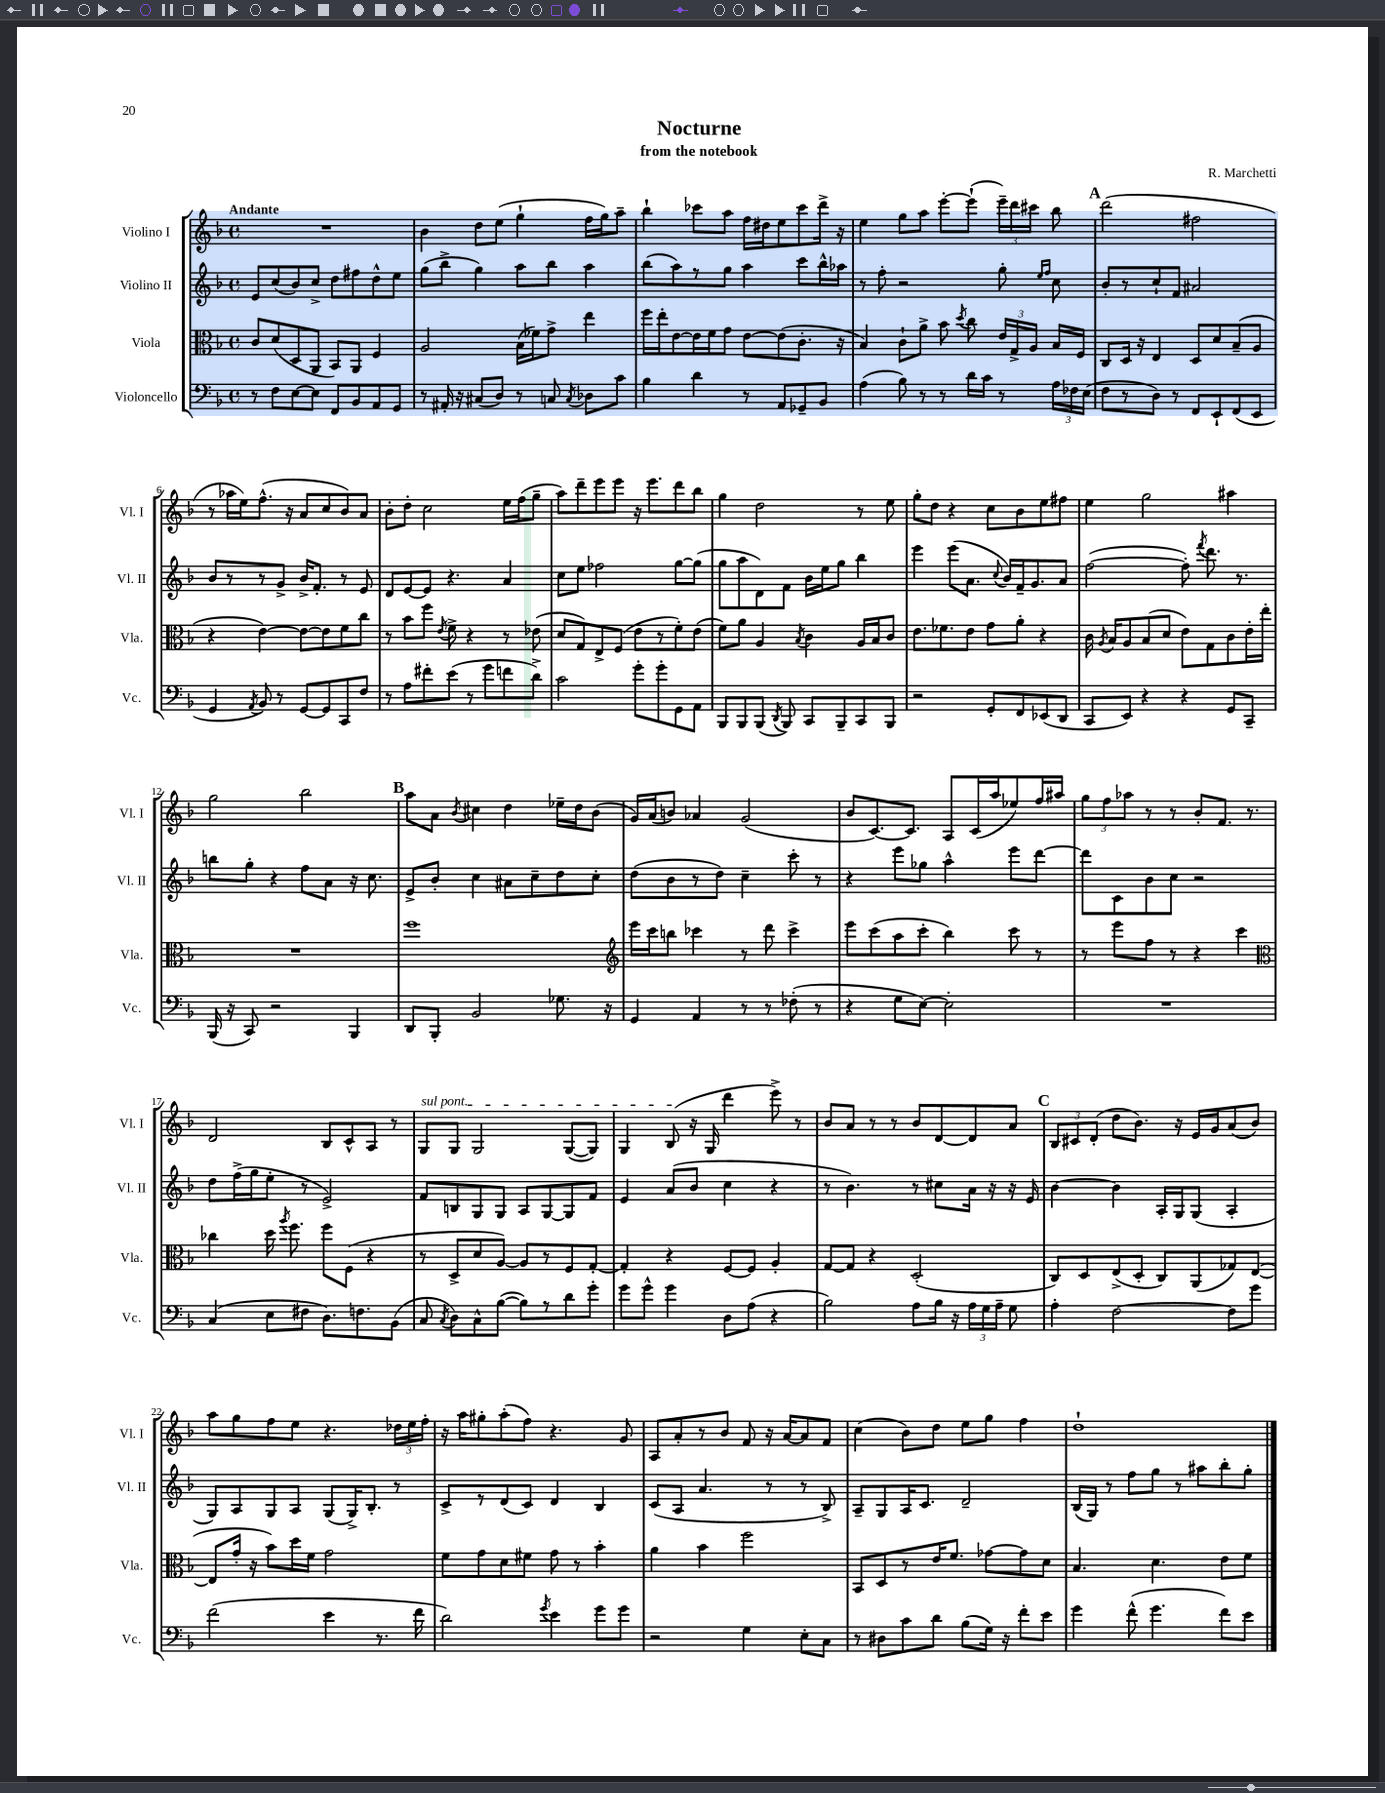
\header { title = "Nocturne" composer = "R. Marchetti" subtitle = "from the notebook" }
<<
\new StaffGroup <<
\new Staff = "s0" \with { instrumentName = "Violino I" shortInstrumentName = "Vl. I" } {
    \clef treble \key f \major \defaultTimeSignature \time 4/4 \tempo "Andante"
    \autoBeamOff R1 |
    bes'4 d''8[ e''8]( g''4-! f''16[ g''16) a''8]-- |
    bes''4-! ces'''8[ a''8] f''16[ dis''16 e''8 ces'''8 d'''16]-> r16 |
    e''4 g''8[ a''8] e'''8[~-. e'''8]-!( \tuplet 3/2 { e'''16[--) d'''16 cis'''16] } bes''8 |
    \mark \markup { \bold "A" } d'''2( fis''2 |
    r8 aes''16[ e''16) f''8.]-^( r16 a'8[ c''8 bes'8) a'8] |
    bes'8[-. d''8]-. c''2 e''16[ f''16( g''8]-- |
    a''8[) d'''8-- e'''8 e'''8] r16 e'''8.[ d'''8 bes''8] |
    g''4 d''2 r8 e''8 |
    g''8[-. d''8] r4 c''8[ bes'8 e''8 fis''8] |
    e''4 g''2 ais''4 |
    g''2 bes''2 |
    \mark \markup { \bold "B" } a''8[ a'8] \acciaccatura { bes'8 } cis''4 d''4 ees''16[-- d''16 bes'8]( |
    g'16[) a'16( b'8]) aes'4 g'2( |
    bes'8[ c'8.~) c'8.] a8[ c'16( a''16 ees''8) f''16 ais''16] |
    \tuplet 3/2 { g''8[ f''8 aes''8] } r8 r8 bes'8[-. f'8.] r8. |
    d'2 bes8[ c'8-^ a8] r8 |
    \once \override TextSpanner.bound-details.left.text = \markup { \italic "sul pont." } g8[\startTextSpan g8] g2 g8[~( g8]) |
    g4 bes8\stopTextSpan( r16 g16 d'''4 e'''8->) r8 |
    bes'8[ a'8] r8 r8 bes'8[ d'8~ d'8 a'8] |
    \mark \markup { \bold "C" } \tuplet 3/2 { bes8[ cis'8 d'8]-.( } d''8[ bes'8.]) r16 e'16[ g'16 a'8( bes'8]) |
    a''8[ g''8 f''8 e''8] r4. \tuplet 3/2 { des''16[ e''16 f''16]-. } |
    r16 a''16[ gis''8-. a''8-.( f''8]) r4. g'8 |
    a8[ a'8-. r8 bes'8] f'8 r16 a'16[~ a'8 f'8] |
    c''4( bes'8[) d''8] e''8[ g''8] f''4 |
    d''1-! \bar "|." |
}
\new Staff = "s1" \with { instrumentName = "Violino II" shortInstrumentName = "Vl. II" } {
    \clef treble \key f \major \defaultTimeSignature \time 4/4
    \autoBeamOff e'8[ c''8( bes'8) c''8]-> d''8[ fis''8 d''8-^ e''8] |
    g''8[( bes''8]-> g''4) a''8[ bes''8] a''4 |
    bes''8[( a''8) r8 g''8] a''4 c'''8[ bes''16-^ aes''16] |
    r8 f''8-. r2 g''8-. \grace { e''16[ f''16] } c''8 |
    \mark \markup { \bold "A" } bes'8[-. r8 c''8-! f'8] ais'2 |
    bes'8[ r8 r8 g'8]-> bes'16[-> f'8.]-. r8 e'8 |
    d'8[ e'8~ e'8] r4. a'4 |
    c''8[ e''8] fes''2 g''8[~ g''8]( |
    g''8[ a''8 d'8) f'8] bes'16[ e''16 g''8] bes''4 |
    e'''4 e'''8[( a'8.] \appoggiatura { c''8 } bes'16[) f'16-- g'8. a'8] |
    f''2~( f''8-.) \acciaccatura { f'''8 } d'''8. r8. |
    b''8[ g''8]-. r4 f''8[ a'8] r16 c''8. |
    \mark \markup { \bold "B" } e'8[-> bes'8]-. c''4 ais'8[ c''8-- d''8 c''8]-. |
    d''8[( bes'8 r8 d''8]) c''4-- c'''8-. r8 |
    r4 e'''8[ ges''8] a''4-^ e'''8[ d'''8]~ |
    d'''8[ c'8 bes'8 c''8] r2 |
    d''8[ f''16->( g''16 e''8]-. r8 e'2->) |
    f'8[ b8 g8 g8] a8[ g8~ g8 f'8] |
    e'4 a'8[( bes'8] c''4 r4 |
    r8 bes'4.) r8 cis''8[ a'16] r16 r16 e'16 |
    \mark \markup { \bold "C" } bes'4~ bes'4 a16[-. g16 g8]( a4-. |
    g8[) a8 g8 a8] g8[( g16->) bes8.]-. r8 |
    c'8[-> r8 d'8( c'8]) d'4 bes4 |
    c'8[( a8] a'4. r8 r8 bes8->) |
    a8[-- g8 a16 c'8.] d'2-- |
    bes16[( g16]) r8 f''8[ g''8] r8 ais''8[ bes''8-. g''8]-. \bar "|." |
}
\new Staff = "s2" \with { instrumentName = "Viola" shortInstrumentName = "Vla." } {
    \clef alto \key f \major \defaultTimeSignature \time 4/4
    \autoBeamOff c'8[ d'8( d8 a,8] bes,8[) a,8] f4 |
    a2 bes16[( fes'16) g'8]-> e''4 |
    f''16[ e''16-. e'8~ e'16 f'16 g'8] e'8[~ e'8( c'8.]-. r16 |
    bes4) c'8[-! a'8]-> bes'8 \acciaccatura { d''8 } c''8 \tuplet 3/2 { e'16[ g16-> a16] } bes16[ f16] |
    \mark \markup { \bold "A" } c8[ d16] r16 e4 d8[ d'8 bes8--( a8] |
    r4 e'4~) e'8[~ e'8 f'8 c''8] |
    r8 bes'8[ f''8] \acciaccatura { e'8 } f'8-> r4 r8 ees'8( |
    d'8[ g8) e8-> f8]( e'8[ r8 f'8-.) e'8]( |
    f'8[) a'8] a4 \acciaccatura { bes8 } c'4 a16[ bes16 c'8] |
    e'8.[ fes'8. e'8] g'8[ a'8]-. r4 |
    c'16 \acciaccatura { a8 } bes16[ a8 bes8( d'8] e'8[) g8 c'8 e'16-. e''16]-. |
    R1 |
    \mark \markup { \bold "B" } f''1 |
    \clef treble e'''16[ c'''16 b''8] ces'''4 r8 d'''8 ces'''4-> |
    e'''8[ c'''8( a''8 c'''8]-. bes''4) c'''8 r8 |
    r8 e'''8[ f''8] r8 r4 c'''4 |
    \clef alto ces''4 d''16 \acciaccatura { a''8 } f''8. f''8[ f8]( r4 |
    r8 d8[-> d'8 a8]~) a8[ r8 f8 g8]~-. |
    g4-. r4 f8[~ f8] a4-. |
    g8[~ g8] r4 d2-.( |
    \mark \markup { \bold "C" } c8[) d8 e8->( d8]-. c8[) a,8( ges8) e8]~( |
    e8[ g'16]-. r16 bes'8[) d''16 f'16] g'2 |
    f'8[ g'8 d'8 fis'8] g'8 r8 bes'4-. |
    a'4 bes'4 f''2 |
    bes,8[ d8 r8 e'16 f'8.] ges'8[~ ges'8 d'8] |
    bes4. d'4. e'8[ f'8] \bar "|." |
}
\new Staff = "s3" \with { instrumentName = "Violoncello" shortInstrumentName = "Vc." } {
    \clef bass \key f \major \defaultTimeSignature \time 4/4
    \autoBeamOff r8 f8[ e8~ e8] f,8[ bes,8 a,8 g,8] |
    r8 ais,16-. r16 cis8[( d8]) r8 c8 \acciaccatura { c8 } des8[ c'8] |
    bes4 d'4 r8 a,8[ ges,8-- bes,8] |
    a4( bes8) r8 r8 d'16[ c'16] r8 \tuplet 3/2 { a16[ fes16 e16]( } |
    \mark \markup { \bold "A" } f8[ r8 d8]) r8 f,8[ e,8-! f,8( e,8] |
    g,4 \acciaccatura { a,8 } bes,8) r8 g,8[~ g,8 c,8 f8] |
    r8 a8[ fis'8-. e'8]( r8 g'8[ f'8 d'8]->) |
    c'2 g'8[-. g'8-. g,8 a,8] |
    bes,,8[ bes,,8 bes,,8]( \acciaccatura { d,8 } bes,,8) c,8[ bes,,8-- c,8 bes,,8] |
    r2 g,8[-. f,8 ees,8( d,8] |
    c,8[ e,8]) r4 r4 g,8[ c,8]-- |
    bes,,16( r16 c,8) r2 bes,,4 |
    \mark \markup { \bold "B" } d,8[ bes,,8]-. bes,2 ges8. r16 |
    g,4 a,4 r8 r8 fes8-.( r8 |
    r4 g8[ e8]~) e2-. |
    R1 |
    c4( e8[ fis8] d8.[) f8. bes,8]( |
    c8 \acciaccatura { c8 } d8[) c8-^ bes8]~( bes8[) r8 d'8 g'8]-. |
    g'8[ g'8]-^ g'4 d8[ a8]( r4 |
    bes2) a8[ bes16] r16 \tuplet 3/2 { a16[ g16 a16]-- } g8 |
    \mark \markup { \bold "C" } a4-. f2~ f8[ g'8] |
    f'2( e'4 r8. f'16 |
    d'2) \acciaccatura { g'8 } e'4 g'8[ g'8] |
    r2 g4 e8[-. c8] |
    r8 dis8[ c'8 d'8] bes8[( g16]) r16 f'8[-. e'8] |
    g'4 f'8-^( g'4. f'8[) e'8] \bar "|." |
}
>>
>>
